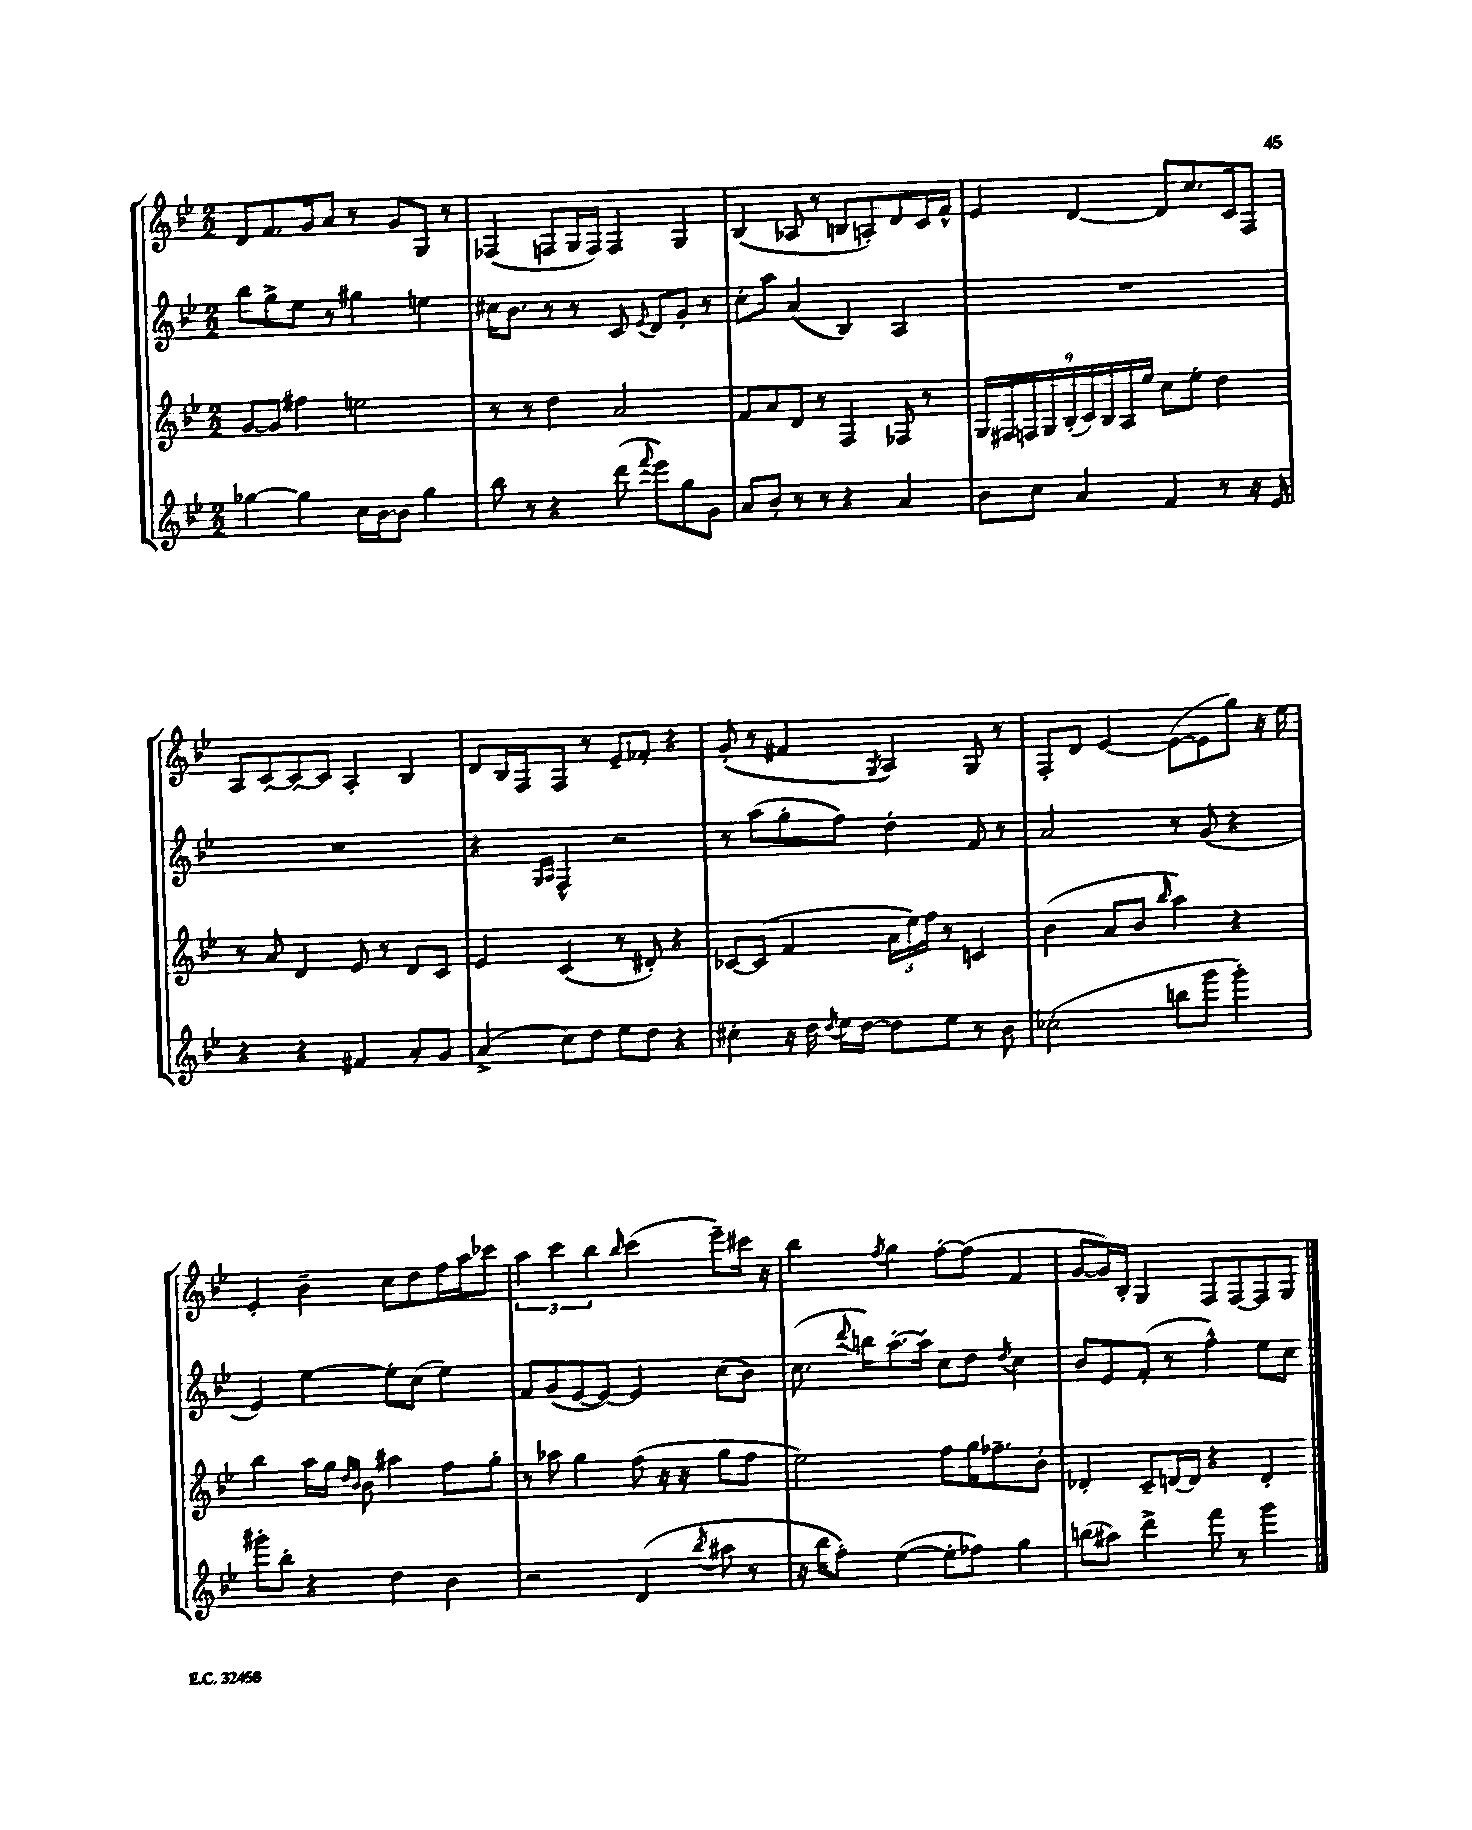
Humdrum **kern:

**kern	**kern	**kern	**kern
*staff4	*staff3	*staff2	*staff1
*clefG2	*clefG2	*clefG2	*clefG2
*k[b-e-]	*k[b-e-]	*k[b-e-]	*k[b-e-]
*M2/2	*M2/2	*M2/2	*M2/2
[4gg-\	[8g/L	8bb-\L	8d/L
.	8g/]J	8gg^\	8.f/
4gg-\]	4ff#\	8ee-\J	.
.	.	.	16g/k
.	.	8r	8a/J
16cc\LL	2ee\	4gg#\	8r
[16b-\J	.	.	.
8b-\]J	.	.	8g/L
4gg-\	.	4ee\	8G/J
.	.	.	8r
=	=	=	=
8bb-\	8r	16cc#\LK	(4F-/
.	.	8.b-\J	.
8r	8r	.	.
4r	4dd\	8r	8F/L
.	.	8r	16G/L
.	.	.	16F/JJ)
(8ddd\	2a/	8c/	4F/
8qqfff/	.	8qqe-/	.
8eee-\L)	.	8d/L	.
8gg\	.	8g'/J	4G/
8g\J	.	8r	.
=	=	=	=
8a/L	8f/L	8cc'\L	(4B-/
8b-'/J	8a/	8aa\J	.
8r	8d/J	(4a/	8A-/
8r	8r	.	8r
4r	4F/	4B-/)	8B/L
.	.	.	8A'/)
4a/	8F-/	4A/	8d/
.	8r	.	16c/L
.	.	.	16f^^/JJ
=	=	=	=
8b-\L	18G/LL	1r	4e-/
.	18F#/	.	.
.	18F/	.	.
8cc\J	.	.	.
.	18G/	.	.
.	(18B-'/	.	.
4a/	.	.	[4d/
.	18c/)	.	.
.	18B-/	.	.
.	18A/	.	.
.	18ee-/JJ	.	.
4f/	8cc\L	.	8d/]L
.	8ee-'\J	.	8.cc/
8r	4dd\	.	.
.	.	.	16c/k
16r	.	.	8F/J
16e-/	.	.	.
=	=	=	=
4r	8r	1r	8A/L
.	8a/	.	[8c'/
4r	4d/	.	8c'/_
.	.	.	8c/]J
4f#/	8e-/	.	4A'/
.	8r	.	.
8a'/L	8d/L	.	4B-/
8g/J	8c/J	.	.
=	=	=	=
(4a^/	4e-/	4r	8d/L
.	.	.	16B-/L
.	.	.	16F/J
.	.	16qqG/LL	.
.	.	16qqA/JJ	.
8cc\L)	(4c/	4F^^/	8F/J
8dd\J	.	.	8r
8ee-\L	8r	2r	8e-~/L
8dd\J	8d#'/)	.	8f-'/J
4r	4r	.	4r
=	=	=	=
4cc#'\	[8c-/L	8r	(8g'/
.	(8c-/]J	(8aa\L	8r
16r	4f/	8gg'\	4f#/
16dd\	.	.	.
8qdd/	.	.	.
16ee-\LL	.	8ff\J)	.
[16dd\JJ	.	.	.
.	.	.	8qG/
8dd\]L	24a\LL	4dd'\	4A/)
.	24ee-\)	.	.
.	24ff\JJ	.	.
8ee-\J	8r	.	.
8r	4c/	8f/	8G/
8b-\	.	8r	8r
=	=	=	=
(2cc-'\	(4b-\	2a/	8F'/L
.	.	.	8d/J
.	8a/L	.	[4e-/
.	8b-/J	.	.
.	16qqbb-/	.	.
8bb\L	4aa\)	8r	(8e-\_L
8ggg\J	.	(8g/	8e-\]
4ggg'\)	4r	4r	8gg\J)
.	.	.	16r
.	.	.	16ee-\
=	=	=	=
8ggg#'\L	4bb-\	4e-/)	4e-'/
8bb-'\J	.	.	.
4r	16aa\LL	[4ee-\	4b-~\
.	16gg\JJ	.	.
.	16qqdd/LL	.	.
.	16qqb-/JJ	.	.
.	8b-\	.	.
4dd\	4aa#\	8ee-'\]L	8cc\L
.	.	(8cc\J	8dd\
4b-\	8ff\L	4ee-\)	16ff\L
.	.	.	16aa\J
.	8gg'\J	.	8ccc-\J
=	=	=	=
2r	8r	8f/L	6aa\
.	8aa-\	(8g/	.
.	.	.	6ccc\
.	4gg\	[8e-/	.
.	.	.	6bb-\
.	.	8e-/_J)	.
.	.	.	16qqbb-/
(4d/	(8ff\	4e-/]	(4ccc\
.	16r	.	.
.	16r	.	.
8qbb-/	.	.	.
8aa#\	8gg\L	(8cc\L	8eee-~\L)
8r	8ff\J	8b-\J)	16ccc#\Jk
.	.	.	16r
=	=	=	=
16r	2ee-\)	(8.cc\	4bb-\
16bb-\LK	.	.	.
8ff'\J)	.	.	.
.	.	8qqddd/	.
.	.	16bb\LK)	.
.	.	.	8qff/
([4ee-\	.	[8.aa'\	4gg\
.	.	16aa'\]Jk	.
8ee-'\]L	8ff\L	8cc\L	[8ff'\L
8ff-\J)	16gg\K	8dd\J	(8ff\]J
.	8.ff-~\	.	.
.	.	8qdd/	.
4gg\	.	4cc\	4f/
.	8b-'\J	.	.
=	=	=	=
(8bb\L	4d-'/	8b-/L	[8g/L
8aa#\J)	.	8e-/	16g/]L)
.	.	.	16B-'/JJ
4ddd^\	8c~/L	(8f'/J	4G/
.	[16d/L	8r	.
.	16d/]JJ	.	.
8fff\	4r	4ff^^\)	8F/L
8r	.	.	[8F/
4ggg\	4d'/	8ee-\L	8F/]
.	.	8cc\J	8G/J
==	==	==	==
*-	*-	*-	*-
